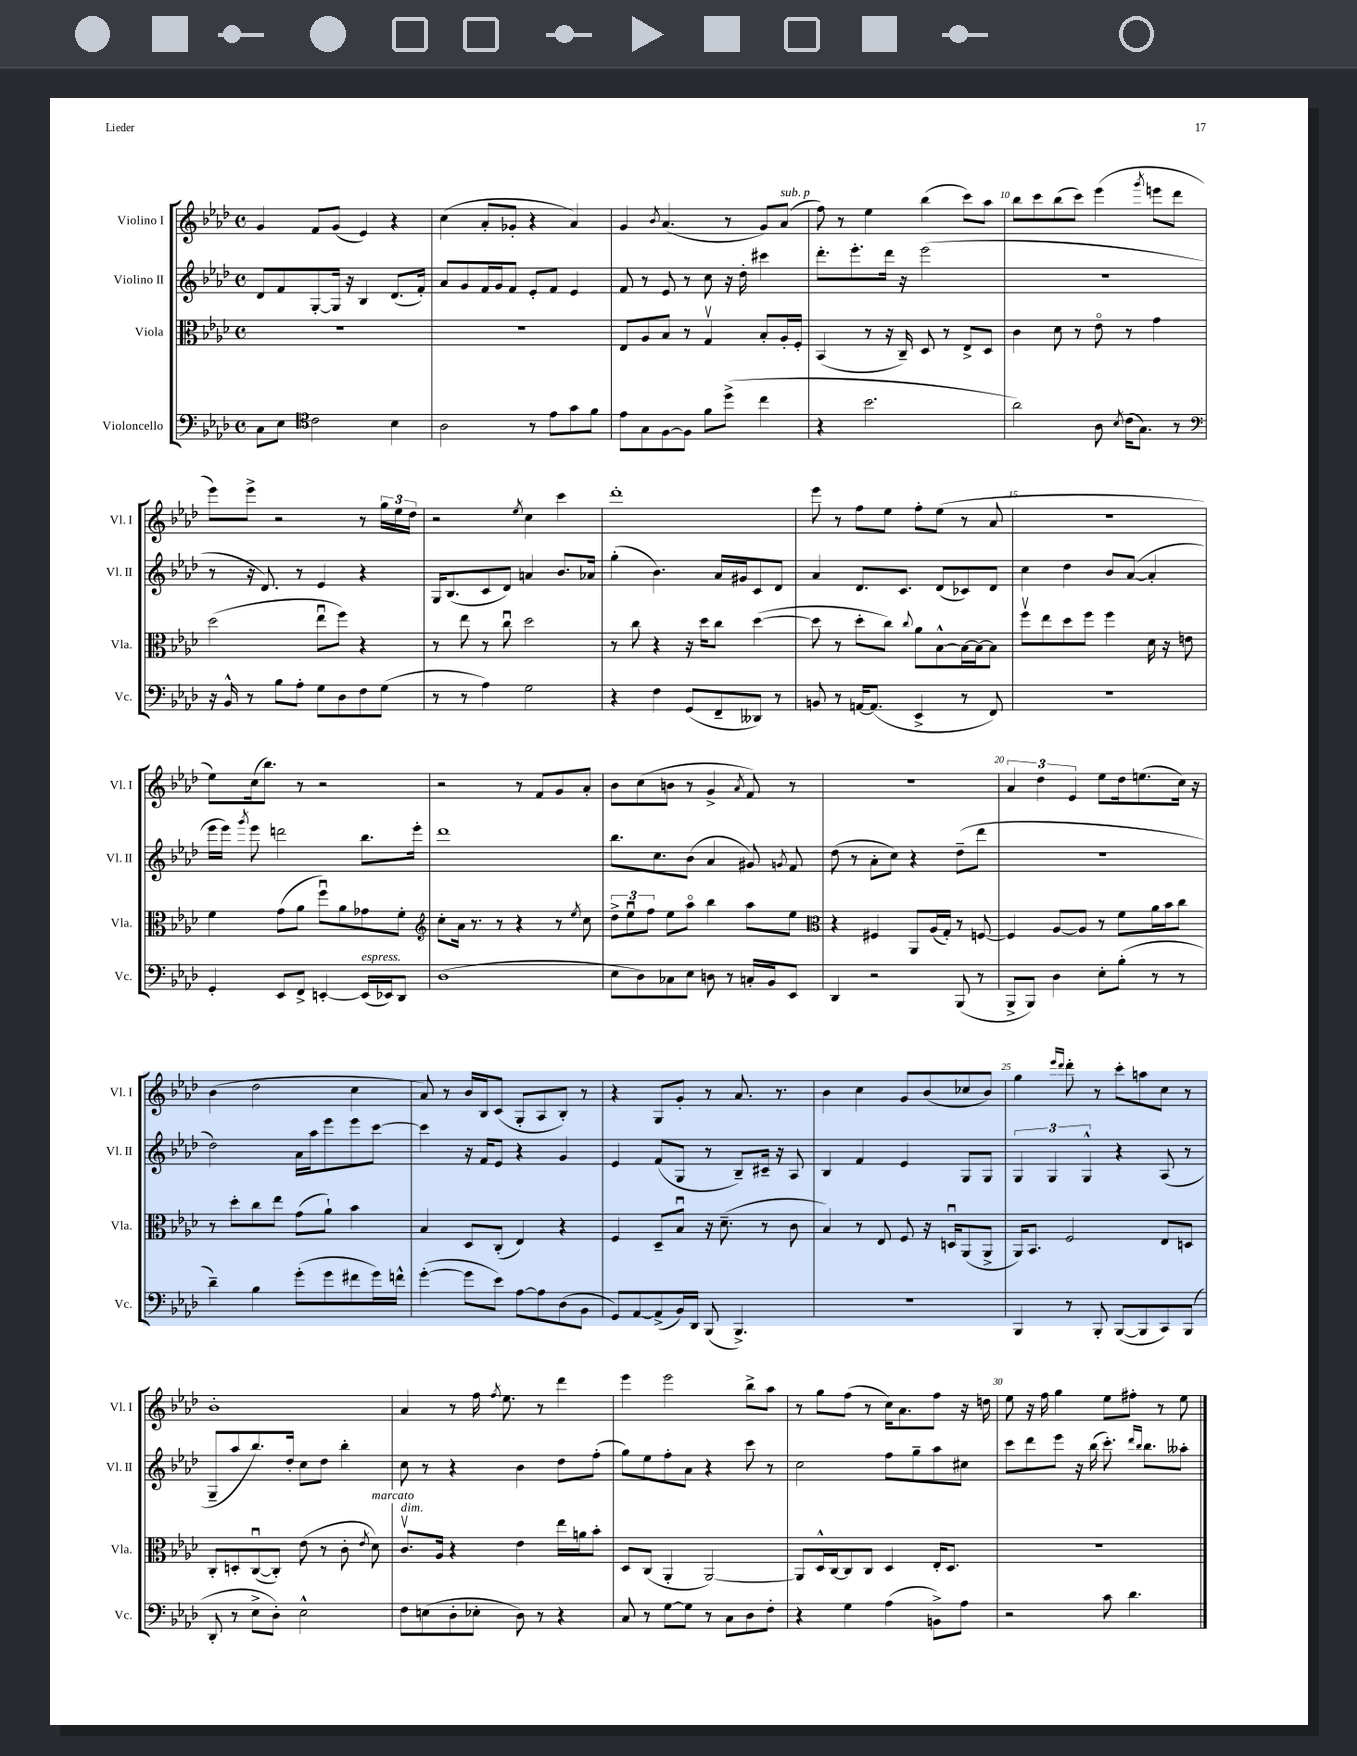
<<
\new StaffGroup <<
\new Staff = "s0" \with { instrumentName = "Violino I" shortInstrumentName = "Vl. I" } {
    \clef treble \key aes \major \defaultTimeSignature \time 4/4
    \autoBeamOff g'4 f'8[ g'8]( ees'4) r4 |
    c''4( aes'8[-. ges'8]-. r4 aes'4) |
    g'4 \acciaccatura { bes'8 } aes'4.( r8 g'8[) aes'8]^\markup { \italic "sub. p" }( |
    f''8) r8 ees''4 bes''4( c'''8[) aes''8] |
    bes''8[ c'''8 bes''8( c'''8]) ees'''4( \acciaccatura { g'''8 } e'''8[ des'''8] |
    ees'''8[) ees'''8]-> r2 r8 \tuplet 3/2 { g''16[ ees''16 des''16] } |
    r2 \acciaccatura { ees''8 } c''4 c'''4 |
    des'''1-. |
    ees'''8 r8 f''8[ ees''8] f''8[-. ees''8]( r8 aes'8 |
    R1 |
    ees''8[) c''16( bes''8.]) r8 r2 |
    r2 r8 f'8[ g'8 aes'8]-. |
    bes'8[ c''8( b'8] r8 g'4-> \acciaccatura { aes'8 } f'8) r8 |
    R1 |
    \tuplet 3/2 { aes'4 des''4 ees'4 } ees''8[ des''16 e''8.( c''16]) r16 |
    bes'4( des''2 c''4 |
    aes'8) r8 bes'16[ bes16 c'8]( g8[-. aes8 bes8]-.) r8 |
    r4 g8[ g'8]-. r8 aes'8. r8. |
    bes'4 c''4 g'8[ bes'8( ces''8 bes'8]) |
    g''4 \grace { ees'''16[ des'''16] } des'''8-. r8 c'''8[-. a''8 c''8] r8 |
    bes'1-. |
    aes'4 r8 f''16 \acciaccatura { f''8 } ees''8. r8 des'''4 |
    ees'''4 ees'''2 bes''8[-> aes''8] |
    r8 g''8[ f''8]( r8 c''16[) aes'8. f''8] r16 d''16 |
    ees''8 r16 f''16 g''4 ees''8[ fis''8]-. r8 ees''8 \bar "|." |
}
\new Staff = "s1" \with { instrumentName = "Violino II" shortInstrumentName = "Vl. II" } {
    \clef treble \key aes \major \defaultTimeSignature \time 4/4
    \autoBeamOff des'8[ f'8 g8~-. g16] r16 bes4 des'8.[( f'16]-.) |
    aes'8[ g'8 f'16 g'16 f'8] ees'8[-. f'8] ees'4 |
    f'8 r8 ees'8 r8 c''8 r16 des''16-. cis'''4 |
    des'''8.[-. ees'''8.-. des'''16] r16 ees'''2( |
    R1 |
    r8 r16 des'8.) r8 ees'4 r4 |
    g16[ bes8.( c'8 des'8]) a'4 bes'8.[ aes'16] |
    g''4-.( bes'4.) aes'16[ gis'16 c'8 des'8] |
    aes'4 des'8.[ c'8.] des'8[( ces'8) des'8] |
    c''4 des''4 bes'8[ aes'8]~( aes'4-. |
    ees'''16[ ees'''16]) \acciaccatura { g'''8 } ees'''8 d'''2 bes''8.[ ees'''16]-. |
    des'''1 |
    bes''8.[ c''8. bes'8]( aes'4 gis'8) \acciaccatura { g'8 } f'8 |
    des''8( r8 aes'8[-. c''8]) r4 des''8[--( des'''8] |
    R1 |
    des''2) aes'16[ aes''16 ees'''8 ees'''8 c'''8]~ |
    c'''4 r16 f'16[ ees'8] r4 g'4 |
    ees'4 f'8[( g8] r8 bes8[--) cis'16]-- r16 aes8 |
    bes4 f'4 ees'4 g8[ g8] |
    \tuplet 3/2 { g4 g4 g4-^ } r4 aes8( r8 |
    g8[-- aes''8 bes''8.) des''16]-. c''8[ des''8] bes''4-. |
    c''8 r8 r4 bes'4 des''8[ f''8]-.( |
    g''8[) ees''8 f''8-. aes'8] r4 c'''8 r8 |
    c''2 f''8[ g''8-- aes''8 cis''8] |
    c'''8[ des'''8 ees'''8] r16 bes''16( c'''8.-.) \grace { des'''16[ bes''16] } bes''8.[ aeses''8]-. \bar "|." |
}
\new Staff = "s2" \with { instrumentName = "Viola" shortInstrumentName = "Vla." } {
    \clef alto \key aes \major \defaultTimeSignature \time 4/4
    \autoBeamOff R1 |
    R1 |
    ees8[ aes8 bes8] r8 g4\upbow bes8[-. aes16-. f16]-. |
    bes,4( r8 r16 c16--) des8 r8 ees8[-> des8] |
    c'4 des'8 r8 ees'8\flageolet r8 g'4 |
    des''2( ees''8[\downbow f''8]) r4 |
    r8 ees''8 r8 c''8\downbow des''2 |
    r8 c''8 r4 r16 des''16[ c''8] des''4~( |
    des''8 r8 des''8[-. c''8]) \appoggiatura { c''8 } aes'8[ bes8~-^ bes16~ bes16~ bes8] |
    f''8[\upbow ees''8 des''8 f''8] f''4 des'16 r16 e'8 |
    f'4 g'8[( aes'8] f''8[\downbow) aes'8 ges'8 f'8]-. |
    \clef treble c''8[-. aes'16] r8. r8 r4 r8 \acciaccatura { ees''8 } c''8 |
    \tuplet 3/2 { des''8[-> ees''8\downbow f''8] } ees''8[ aes''8]\flageolet bes''4 aes''8[ ees''8] |
    \clef alto r4 fis4 aes,8[ aes16( g16]-.) r8 f8~ |
    f4 aes8[~ aes8] r8 f'8[ aes'16 bes'16 c''8] |
    r8 des''8[-. c''8 ees''8] g'8[( aes'8]-!) bes'4 |
    bes4 des8[ c8]-.( ees4) r4 |
    f4 des8[-- bes8]\downbow r16 des'8.--( r8 c'8 |
    bes4) r8 ees8 f8 r16 d16[\downbow aes,8( aes,8]-> |
    aes,16[) bes,8.] f2 ees8[ d8] |
    c8[-. d8-. c8~\downbow( c8]-.) ees'8( r8 c'8-. \acciaccatura { ees'8 } des'8^\markup { \italic "marcato" }) |
    c'8.[\upbow^\markup { \italic "dim." } aes16] r4 ees'4 ees''16[ a'16 bes'8]-. |
    des8[ c8]( aes,4-. aes,2~) |
    aes,8[ des16-^ c16~ c8 c8] des4 ees16[-. des8.] |
    R1 \bar "|." |
}
\new Staff = "s3" \with { instrumentName = "Violoncello" shortInstrumentName = "Vc." } {
    \clef bass \key aes \major \defaultTimeSignature \time 4/4
    \autoBeamOff c8[ ees8] \clef tenor c'2 bes4 |
    aes2 r8 ees'8[ g'8 f'8] |
    ees'8[ g8 f8~ f8] f'8[ des''8]->( c''4 |
    r4 bes'2. |
    aes'2) aes8 \acciaccatura { bes8 } c'16[( g8.]) r8 |
    \clef bass r16 bes,16-^ r8 bes8[ aes8]-. g8[ des8 f8 g8]( |
    r8 r8 aes4) g2 |
    r4 f4 g,8[( f,8-- deses,8]) r8 |
    b,8 r8 a,16[~ a,8.]( ees,4-> r8 f,8) |
    r1 |
    g,4-. ees,8[ f,8]-> e,4~-. e,16[^\markup { \italic "espress." }( ees,16) des,8] |
    des1( |
    ees8[ des8) ces8 ees8] d8 r8 c16[-. bes,16 ees,8] |
    des,4 r2 bes,,8( r8 |
    bes,,8[-> bes,,8]) des4 ees8[-. bes8]-.( r8 r8 |
    des'4--) bes4 g'8[-.( g'8 fis'8 g'16) f'16]-^ |
    g'4~-.( g'8[ ees'8]) aes8[~ aes8 des8( bes,8] |
    g,8[) aes,8~ aes,8->( bes,16) des,16] bes,,8( bes,,4.->) |
    R1 |
    bes,,4 r8 bes,,8-. bes,,8[~( bes,,8 c,8) bes,,8]( |
    des,8-. r8 ees8[-> des8]-.) ees2-^ |
    f8[ e8( des8-. ees8]-. des8) r8 r4 |
    c8 r8 g8[~ g8] r8 c8[ des8 f8]-. |
    r4 g4 aes4( b,8[->) aes8] |
    r2 c'8 des'4. \bar "|." |
}
>>
>>
\layout { \context { \Score currentBarNumber = #6 \override BarNumber.break-visibility = ##(#f #t #t) barNumberVisibility = #(every-nth-bar-number-visible 5) } }
